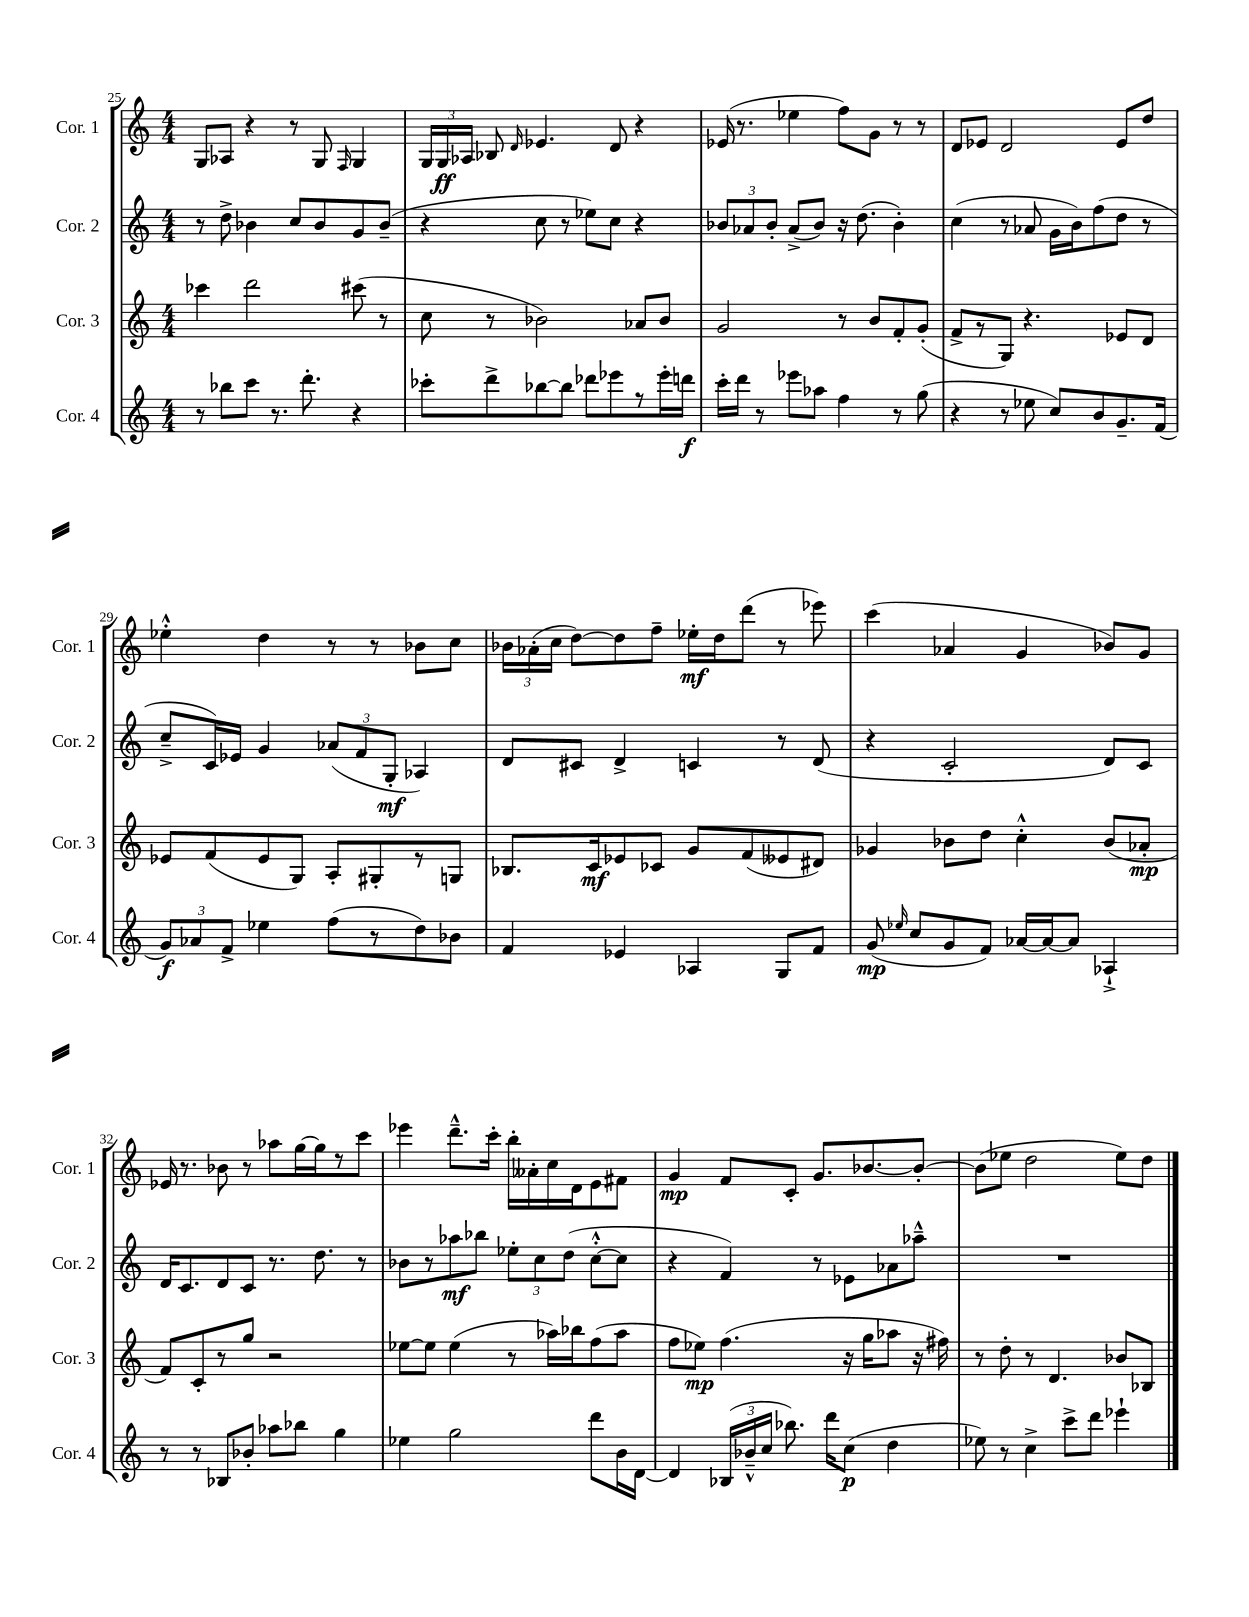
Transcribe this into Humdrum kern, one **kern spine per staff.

**kern	**kern	**kern	**kern
*staff4	*staff3	*staff2	*staff1
*clefG2	*clefG2	*clefG2	*clefG2
*k[]	*k[]	*k[]	*k[]
*M4/4	*M4/4	*M4/4	*M4/4
8r	4ccc-\	8r	8G/L
8bb-\L	.	8dd^\	8A-/J
8ccc\J	2ddd\	4b-\	4r
8.r	.	.	.
.	.	8cc/L	8r
8.ddd'\	.	.	.
.	.	8b-/	8G/
.	.	.	16qqF/
4r	(8ccc#\	8g/	4G/
.	8r	(8b-~/J	.
=	=	=	=
8ccc-'\L	8cc\	4r	24G/LL
.	.	.	24G/
.	.	.	24A-/JJ
8ddd^\	8r	.	8B-/
.	.	.	16qqd/
[8bb-\	2b-\)	8cc\	4.e-/
8bb-\]J	.	8r	.
8ddd-\L	.	8ee-\L)	.
8eee-\	.	8cc\J	8d/
8r	8a-/L	4r	4r
16eee-'\L	8b-/J	.	.
16ddd\JJ	.	.	.
=	=	=	=
16ccc'\LL	2g/	12b-/L	(16e-/
16ddd\JJ	.	.	8.r
.	.	12a-/	.
8r	.	.	.
.	.	12b-'/J	.
8eee-\L	.	(8a-^/L	4ee-\
8aa-\J	.	8b-/J)	.
4ff\	8r	16r	8ff\L)
.	.	(8.dd\	.
.	8b/L	.	8g\J
8r	8f'/	4b-'\)	8r
(8gg\	(8g'/J	.	8r
=	=	=	=
4r	8f^/L	(4cc\	8d/L
.	8r	.	8e-/J
8r	8G/J)	8r	2d/
8ee-\	4.r	8a-/	.
8cc/L)	.	16g\LL	.
.	.	16b\J)	.
8b/	.	(8ff\	.
8.g~/	8e-/L	8dd\J	8e-/L
.	8d/J	8r	8dd/J
(16f/Jk	.	.	.
=	=	=	=
12g/L)	8e-/L	8cc~^/L	4ee-'^^\
12a-/	.	.	.
.	(8f/	16c/L)	.
12f^/J	.	.	.
.	.	16e-/JJ	.
4ee-\	8e-/	4g/	4dd\
.	8G/J)	.	.
(8ff\L	8A'/L	(12a-/L	8r
.	.	12f/	.
8r	8G#'/	.	8r
.	.	12G'/J	.
8dd\)	8r	4A-/)	8b-\L
8b-\J	8G/J	.	8cc\J
=	=	=	=
4f/	8.B-/L	8d/L	24b-\LL
.	.	.	(24a-'\
.	.	.	24cc\JJ
.	.	8c#/J	[8dd\L)
.	16c/k	.	.
4e-/	8e-/	4d^/	8dd\]
.	8c-/J	.	8ff~\J
4A-/	8g/L	4c/	16ee-'\LL
.	.	.	16dd\J
.	(8f/	.	(8ddd\J
8G/L	8e--/	8r	8r
8f/J	8d#/J)	(8d/	8eee-\)
=	=	=	=
(8g/	4g-/	4r	(4ccc\
16qqee-/	.	.	.
8cc/L	.	.	.
8g/	8b-\L	2c'/	4a-/
8f/J)	8dd\J	.	.
[16a-/LL	4cc'^^\	.	4g/
16a-/_J	.	.	.
8a-/]J	.	.	.
4A-`^/	(8b-/L	8d/L)	8b-/L)
.	8a-'/J	8c/J	8g/J
=	=	=	=
8r	8f/L)	16d/LK	16e-/
.	.	8.c/	8.r
8r	8c'/	.	.
8B-/L	8r	8d/	8b-\
8b-'/J	8gg/J	8c/J	8r
8aa-\L	2r	8.r	8aa-\L
8bb-\J	.	.	[16gg\L
.	.	8.dd\	16gg\]J
4gg\	.	.	8r
.	.	8r	8ccc\J
=	=	=	=
4ee-\	[8ee-\L	8b-\L	4eee-\
.	8ee-\]J	8r	.
2gg\	(4ee-\	8aa-\	8.ddd~^^\L
.	.	8bb-\J	.
.	.	.	16ccc'\Jk
.	8r	12ee-'\L	16bb'\LL
.	.	.	16a--'\
.	.	12cc\	.
.	16aa-\LL)	.	16cc\
.	.	(12dd\J	.
.	16bb-\J	.	16d\J
8ddd\L	(8ff\	[8cc'^^\L	8e\
16b\L	8aa-\J	8cc\]J	8f#\J
[16d\JJ	.	.	.
=	=	=	=
4d/]	8ff\L	4r	4g/
.	8ee-\J)	.	.
(24B-/LL	(4.ff\	4f/)	8f/L
24b-~^^/	.	.	.
24cc/JJ	.	.	.
8.bb-\)	.	.	8c'/J
.	.	8r	8.g/L
16ddd\LK	.	.	.
(8cc\J	16r	8e-\L	.
.	16gg\LK	.	[8.b-/
4dd\	8aa-\J	8a-\	.
.	16r	8aa-~^^\J	8b-'/_J
.	16ff#\)	.	.
=	=	=	=
8ee-\)	8r	1r	(8b-\]L
8r	8dd'\	.	8ee-\J
4cc^\	8r	.	2dd\
.	4.d/	.	.
8ccc^\L	.	.	.
8ddd\J	.	.	.
4eee-`\	8b-/L	.	8ee-\L)
.	8B-/J	.	8dd\J
==	==	==	==
*-	*-	*-	*-
